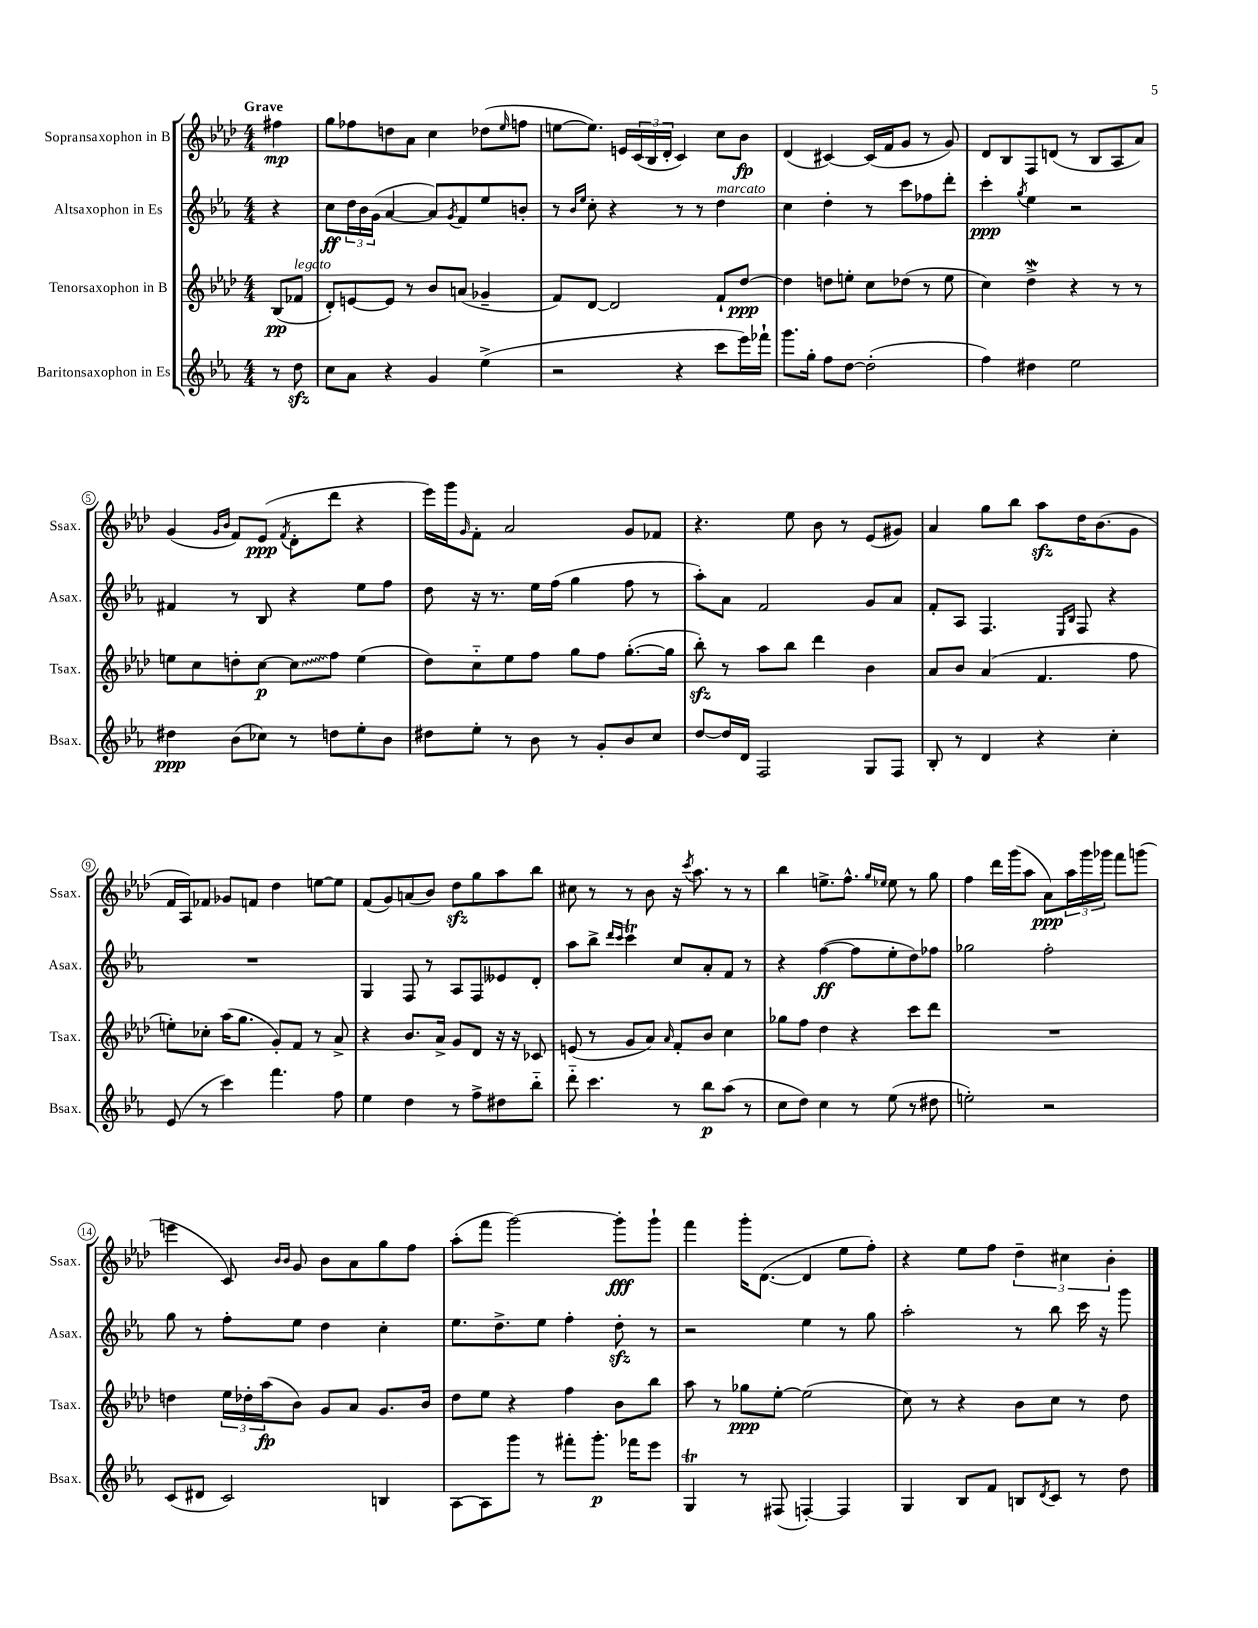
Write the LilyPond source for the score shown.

<<
\new StaffGroup <<
\new Staff = "s0" \with { instrumentName = "Sopransaxophon in B" shortInstrumentName = "Ssax." } {
    \clef treble \key aes \major \numericTimeSignature \time 4/4 \partial 4 \tempo "Grave"
    fis''4\mp |
    g''8 fes''8 d''8 aes'8 c''4 des''8( \grace { ees''16 } f''8 |
    e''8~ e''8.) e'16 \tuplet 3/2 { c'16( bes16 des'16-. } c'4) c''8 bes'8\fp |
    des'4( cis'4~) cis'16( f'16 g'8 r8 g'8) |
    des'8 bes8 f8 d'8( r8 bes8 aes8 aes'8) |
    g'4( \grace { g'16 bes'16 } f'8) ees'8\ppp( \acciaccatura { f'8 } des'8-. des'''8 r4 |
    ees'''16) g'''16 \grace { g'16 } f'8-. aes'2 g'8 fes'8 |
    r4. ees''8 bes'8 r8 ees'8( gis'8) |
    aes'4 g''8 bes''8 aes''8\sfz des''16 bes'8.( g'8 |
    f'16 aes16) fes'8 ges'8 f'8 des''4 e''8~ e''8 |
    f'8( g'8) a'8( bes'8) des''8\sfz g''8 aes''8 bes''8 |
    cis''8 r8 r8 bes'8 r16 \acciaccatura { c'''8 } aes''8. r8 r8 |
    bes''4 e''8.-> f''8.-^ \grace { g''16 ees''16 } ees''8 r8 g''8 |
    f''4 des'''16 g'''16( aes''8 aes'8\ppp) \tuplet 3/2 { aes''16 g'''16 ges'''16 } f'''8 g'''8( |
    e'''4 c'8) \grace { bes'16 bes'16 } g'8 bes'8 aes'8 g''8 f''8 |
    aes''8-.( f'''8 g'''2~) g'''8-.\fff g'''8-! |
    f'''4 g'''16-. des'8.~( des'4 ees''8 f''8-.) |
    r4 ees''8 f''8 \tuplet 3/2 { des''4-- cis''4 bes'4-. } \bar "|." |
}
\new Staff = "s1" \with { instrumentName = "Altsaxophon in Es" shortInstrumentName = "Asax." } {
    \clef treble \key ees \major \numericTimeSignature \time 4/4 \partial 4
    r4 |
    c''8\ff \tuplet 3/2 { d''16 bes'16 g'16( } aes'4~ aes'8) \acciaccatura { g'8 } f'8 ees''8 b'8-. |
    r8 \grace { bes'16 ees''16 } c''8-. r4 r8 r8 d''4^\markup { \italic "marcato" } |
    c''4 d''4-. r8 c'''8 fes''8 d'''8-. |
    c'''4-.\ppp \acciaccatura { g''8 } ees''4 r2 |
    fis'4 r8 bes8 r4 ees''8 f''8 |
    d''8 r16 r8. ees''16 f''16( g''4 f''8 r8 |
    aes''8-.) aes'8 f'2 g'8 aes'8 |
    f'8-. aes8 f4. \grace { ees16 bes16 } f8 r4 |
    R1 |
    g4 f8 r8 aes8 f8 eeses'8 d'8-. |
    aes''8 bes''8-> \grace { d'''16 c'''16 } c'''4\trill c''8 aes'8-. f'8 r8 |
    r4 f''4~\ff( f''8 ees''8-. d''8) fes''8 |
    ges''2 f''2-. |
    g''8 r8 f''8-. ees''8 d''4 c''4-. |
    ees''8. d''8.-> ees''8 f''4-. d''8-.\sfz r8 |
    r2 ees''4 r8 g''8 |
    aes''2-. r8 bes''8 c'''16 r16 g'''8 \bar "|." |
}
\new Staff = "s2" \with { instrumentName = "Tenorsaxophon in B" shortInstrumentName = "Tsax." } {
    \clef treble \key aes \major \numericTimeSignature \time 4/4 \partial 4
    bes8\pp( fes'8^\markup { \italic "legato" } |
    des'8-.) e'8~ e'8 r8 bes'8 a'8( ges'4-- |
    f'8) des'8~ des'2 f'8-! des''8~\ppp |
    des''4 d''8 e''8-. c''8 des''8( r8 e''8 |
    c''4) des''4->\mordent r4 r8 r8 |
    e''8 c''8 d''8-. c''8~\p \once \override Glissando.style = #'zigzag c''8\glissando f''8 e''4( |
    des''8) c''8-_ ees''8 f''8 g''8 f''8 g''8.~-.( g''16 |
    bes''8-.\sfz) r8 aes''8 bes''8 des'''4 bes'4 |
    aes'8 bes'8 aes'4( f'4. f''8 |
    e''8-.) ces''8-. aes''16( g''8. g'8-.) f'8 r8 aes'8-> |
    r4 bes'8. aes'16-> g'8 des'8 r16 r16 ces'8 |
    e'8( r8 g'8 aes'8) \grace { aes'16 } f'8-. bes'8 c''4 |
    ges''8 f''8 des''4 r4 c'''8 des'''8 |
    R1 |
    d''4 \tuplet 3/2 { ees''16 des''16-. aes''16\fp( } bes'8) g'8 aes'8 g'8. bes'16 |
    des''8 ees''8 r4 f''4 bes'8 bes''8 |
    aes''8 r8 ges''8\ppp ees''8~-. ees''2( |
    c''8) r8 r4 bes'8 c''8 r8 des''8 \bar "|." |
}
\new Staff = "s3" \with { instrumentName = "Baritonsaxophon in Es" shortInstrumentName = "Bsax." } {
    \clef treble \key ees \major \numericTimeSignature \time 4/4 \partial 4
    r8 d''8\sfz |
    c''8 aes'8 r4 g'4 ees''4->( |
    r2 r4 c'''8 ees'''16) fes'''16-! |
    g'''8. g''16-. f''8 d''8~ d''2-.( |
    f''4) dis''4 ees''2 |
    dis''4\ppp bes'8( ces''8) r8 d''8 ees''8-. bes'8 |
    dis''8 ees''8-. r8 bes'8 r8 g'8-. bes'8 c''8 |
    d''8~ d''16 d'16 f2 g8 f8 |
    bes8-. r8 d'4 r4 c''4-. |
    ees'8( r8 c'''4) f'''4. f''8 |
    ees''4 d''4 r8 f''8-> dis''8 bes''8-_ |
    d'''8-_ c'''4. r8 bes''8\p aes''8( r8 |
    c''8 d''8) c''4 r8 ees''8( r8 dis''8 |
    e''2-.) r2 |
    c'8( dis'8 c'2) b4 |
    aes8~ aes8 g'''8 r8 fis'''8-. g'''8.-.\p fes'''16 ees'''8 |
    g4\trill r8 fis8( f4~-.) f4 |
    g4 bes8 f'8 b8 \acciaccatura { d'8 } c'8 r8 d''8 \bar "|." |
}
>>
>>
\layout { \context { \Score \override BarNumber.stencil = #(make-stencil-circler 0.1 0.3 ly:text-interface::print) } }
